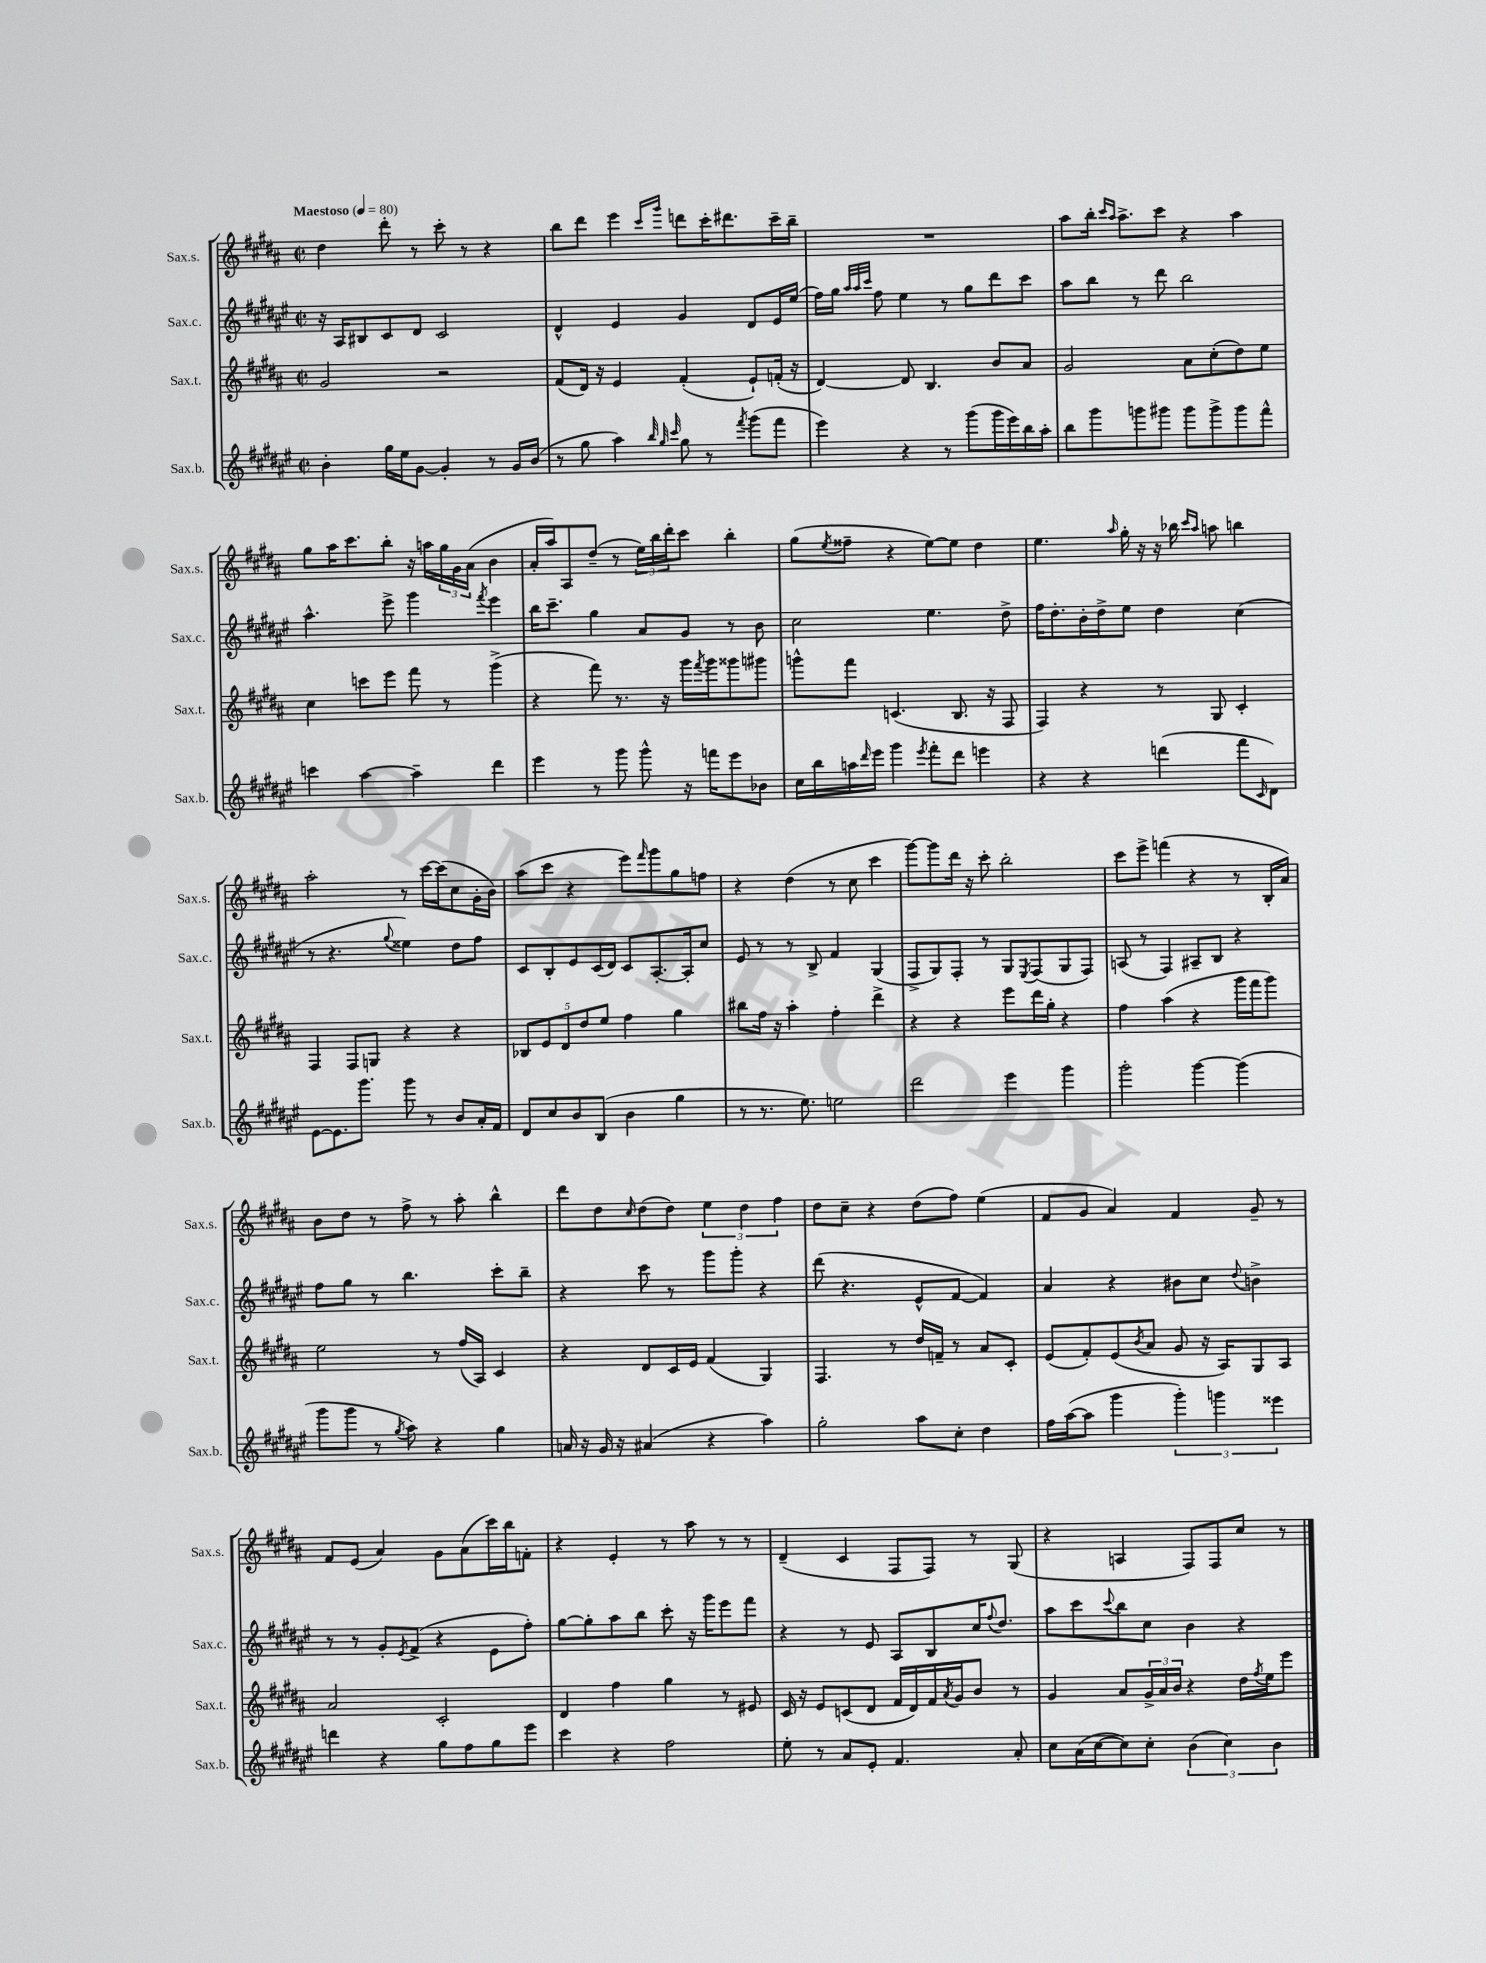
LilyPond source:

<<
\new StaffGroup <<
\new Staff = "s0" \with { instrumentName = "Sax.s." shortInstrumentName = "Sax.s." } {
    \clef treble \key b \major \defaultTimeSignature \time 2/2 \tempo "Maestoso" 4 = 80
    dis''4 dis'''8-. r8 cis'''8-. r8 r4 |
    b''8 dis'''8 e'''4 \grace { cis'''16 gis'''16 } d'''8 cis'''16-. dis'''8. cis'''16-- b''16-- |
    R1 |
    ais''8 b''16-. \grace { cis'''16 ais''16 } ais''8.-> cis'''8 r4 ais''4 |
    gis''8 ais''16 cis'''8. b''8-. r16 a''16 \tuplet 3/2 { gis''16 gis'16 ais'16( } b'4 |
    ais'16-. ais''16) ais8 dis''8--( r8 \tuplet 3/2 { e''16) b''16 dis'''16-. } cis'''8 b''4-. |
    gis''8( \acciaccatura { e''8 } fisis''8-- r4 e''8~) e''8 dis''4 |
    e''4. \grace { ais''16 } gis''16-. r16 r16 bes''16 \grace { cis'''16 ais''16 } a''8 b''4 |
    ais''2-. r8 cis'''16~ cis'''16( cis''8 gis'16-. b'16) |
    ais''8( cis'''8 r4 e'''8) \grace { fis'''16 } gis'''8 gis''8 f''8 |
    r4 dis''4( r8 cis''8 cis'''4 |
    gis'''8~) gis'''8 dis'''16 r16 cis'''8-. b''2-. |
    cis'''8 e'''8-> f'''4( r4 r8 b16-. ais'16) |
    b'8 dis''8 r8 fis''8-> r8 ais''8-. b''4-^ |
    dis'''8 dis''8 \grace { cis''16 } dis''8( dis''8) \tuplet 3/2 { e''4 dis''4 fis''4 } |
    dis''8 cis''8-- r4 dis''8( fis''8) e''4( |
    fis'8 gis'8 ais'4) fis'4 gis'8-- r8 |
    fis'8 e'8( ais'4) gis'8 ais'8( cis'''16) b''16 f'8-. |
    r4 e'4-. r8 ais''8 r8 r8 |
    dis'4--( cis'4 fis8 fis8) r8 gis8( |
    r4 a4 fis8) fis8 cis''8 r8 \bar "|." |
}
\new Staff = "s1" \with { instrumentName = "Sax.c." shortInstrumentName = "Sax.c." } {
    \clef treble \key fis \major \defaultTimeSignature \time 2/2
    r16 ais16 bis8 cis'8 dis'8 cis'2 |
    dis'4-^ eis'4 gis'4 dis'8 eis'16 eis''16( |
    fis''16) gis''16 \grace { ais''32 ais''32 cis'''32 } fis''8 eis''4 r8 gis''8 dis'''8 cis'''8 |
    ais''8 b''8 r8 dis'''8 b''2 |
    ais''4.-^ eis'''8-> gis'''4 \acciaccatura { fis'''8 } eis'''4 |
    b''16 cis'''8.-- gis''4 ais'8 gis'8 r8 b'8 |
    cis''2 eis''4. dis''8-> |
    fis''16 dis''8.-. b'16-. dis''16-> eis''8 dis''4 cis''4( |
    r8 r4. \appoggiatura { gis''8 } eisis''4) dis''8 fis''8 |
    cis'8 b8-. eis'8 cis'16( dis'16) cis'8 ais8.~-. ais16-. cis''8 |
    eis'8 r8 r8 b8-> fis'4 gis4( |
    fis8-> gis8) fis8-. r8 gis8 \acciaccatura { eis8 } fis8( gis8 fis8) |
    a8( r8 fis4) ais8-- b8 r4 |
    fis''8 gis''8 r8 b''4. cis'''8-. b''8-- |
    r4 cis'''8 r8 gis'''8 gis'''8-. r4 |
    dis'''8( r4. eis'8-^ fis'8~ fis'4) |
    ais'4 r4 bis'8 cis''8 \appoggiatura { dis''8 } b'4-> |
    r8 r8 gis'8-. \acciaccatura { eis'8 } fis'8->( r4 eis'8 fis''8-.) |
    gis''8~ gis''8-. ais''8 b''8 cis'''8-. r16 gis'''16 eis'''8 fis'''8 |
    r4 r8 eis'8 ais8 b8 cis''16 \appoggiatura { fis''8 } dis''8. |
    ais''8 cis'''8 \appoggiatura { cis'''8 } b''8 cis''8 b'4 r4 \bar "|." |
}
\new Staff = "s2" \with { instrumentName = "Sax.t." shortInstrumentName = "Sax.t." } {
    \clef treble \key b \major \defaultTimeSignature \time 2/2
    gis'2 r2 |
    fis'8( dis'16) r16 e'4 fis'4-.( e'8-!) f'16-.( r16 |
    dis'4~) dis'8 b4. b'8 ais'8 |
    gis'2 ais'8 cis''8-.( dis''8) e''8 |
    cis''4 c'''8 e'''8 fis'''8 r8 gis'''4->( |
    r4 fis'''8) r8. r16 gis'''16 \acciaccatura { fis'''8 } gis'''16 gisis'''8 gis'''8 |
    g'''8-^ fis'''8 c'4.( b8. r16 fis8 |
    fis4) r4 r8 gis8 cis'4-. |
    fis4 fis8 g8 r4 r4 |
    \tuplet 5/4 { bes8 e'8 dis'8 dis''8 e''8 } fis''4 gis''4 |
    bis''8 fis''16 r16 ais''4-. fis''4-. dis'''4-> |
    r4 r4 e'''8 dis'''16 gis''16-. r4 |
    fis''4 ais''4( r4 gis'''16 fis'''16 gis'''8) |
    e''2 r8 fis''16( ais16) cis'4 |
    r4 dis'8 cis'16 e'16 fis'4( gis4) |
    fis4. r8 dis''16 f'16-- r8 ais'8 cis'8-. |
    e'8( fis'8-.) e'8( \acciaccatura { b'8 } ais'8 gis'8 r16 ais16) gis8 ais8 |
    ais'2 cis'2-. |
    dis'4 fis''4 gis''4 r8 eis'8 |
    cis'16 r16 e'8 c'8( dis'8 fis'16 dis'16) fis'16 \acciaccatura { ais'8 } gis'16 b'8 r8 |
    gis'4 ais'8 \tuplet 3/2 { gis'16-> ais'16 b'16 } r4 dis''16 \acciaccatura { fis''8 } e''16 e'''8 \bar "|." |
}
\new Staff = "s3" \with { instrumentName = "Sax.b." shortInstrumentName = "Sax.b." } {
    \clef treble \key fis \major \defaultTimeSignature \time 2/2
    b'4-. gis''16 eis''16 gis'8~ gis'4-. r8 gis'16 b'16( |
    r8 gis''8 ais''4) \grace { b''32 gis''32 cis'''32 } gis''8 r8 \acciaccatura { fis'''8 } gis'''8( fis'''8 |
    eis'''4) r4 r8 gis'''8( gis'''16 eis'''16) b''16 ais''16-. |
    b''8 gis'''8 g'''8 gis'''8 gis'''8 gis'''8-> gis'''8 fis'''8-^ |
    c'''4 ais''4~ ais''4-- dis'''4 |
    eis'''4 r8 gis'''8 gis'''8-^ r16 f'''16 eis'''8 bes'8 |
    cis''16 b''16 a''16 \grace { dis'''16 } eis'''16 gis'''4 \acciaccatura { eis'''8 } fis'''8-. dis'''8 e'''4 |
    r4 r4 d'''4( fis'''8 \grace { cis'16 } dis'8) |
    eis'8~ eis'8. gis'''8. gis'''8 r8 b'8 ais'16-. fis'16 |
    dis'8 cis''8 b'8 b8( b'4 gis''4 |
    r8 r8. eis''8.) e''2 |
    dis'''2 eis'''4 gis'''4 |
    gis'''2-. gis'''4~ gis'''4( |
    gis'''8 gis'''8 r8 \acciaccatura { gis''8 } ais''8) r4 gis''4 |
    a'16 r16 gis'16 r16 ais'4( r4 ais''4) |
    gis''2-. ais''8 cis''8-. dis''4 |
    fis''16 ais''16~( ais''8 gis'''4 \tuplet 3/2 { gis'''4-.) g'''4 eisis'''4 } |
    d'''4 r4 gis''8 fis''8 gis''8 eis'''8 |
    cis'''4 r4 fis''2 |
    eis''8-. r8 ais'8 eis'8-. fis'4. ais'8-. |
    cis''8 ais'16( cis''16~ cis''8) cis''8-. \tuplet 3/2 { b'4( cis''4) b'4 } \bar "|." |
}
>>
>>
\layout { \context { \Score \remove "Bar_number_engraver" } }
